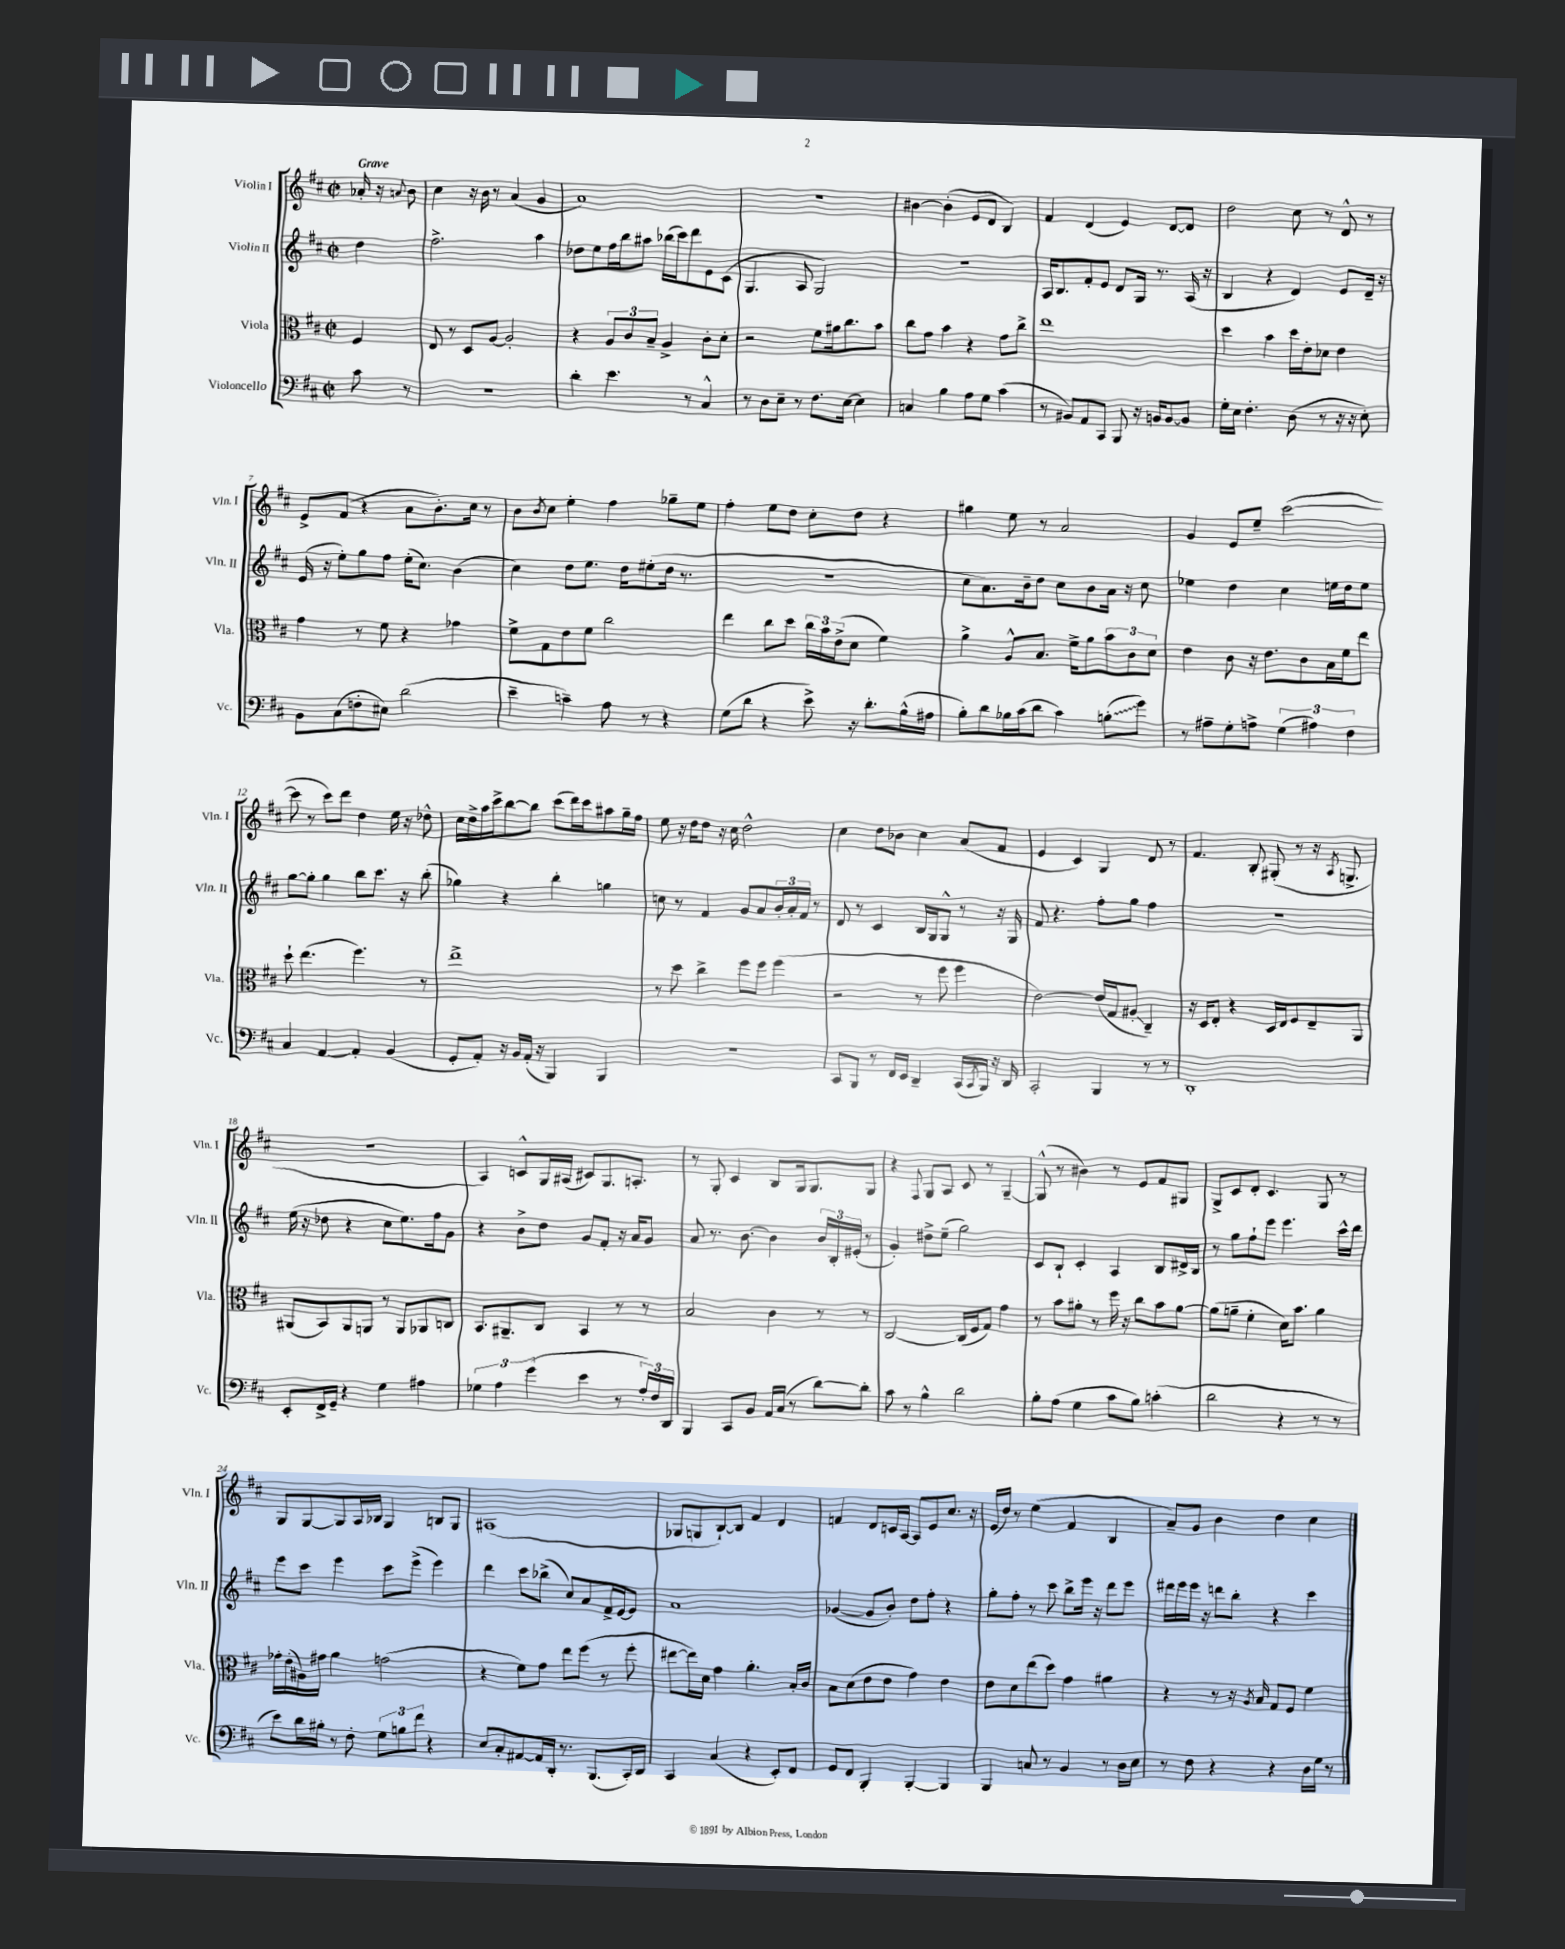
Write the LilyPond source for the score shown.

<<
\new StaffGroup <<
\new Staff = "s0" \with { instrumentName = "Violin I" shortInstrumentName = "Vln. I" } {
    \clef treble \key d \major \defaultTimeSignature \time 2/2 \partial 4 \tempo "Grave"
    aes'16-. r16 \appoggiatura { a'8 } b'8 |
    cis''4 r16 b'16 r8 a'4( g'4 |
    a'1) |
    R1 |
    bis'4~ bis'4-.( e'8 d'8 b4) |
    fis'4 d'4( e'4) d'8~ d'8 |
    d''2 cis''8 r8 d'8-^ r8 |
    e'8-> fis'8( r4 a'8 b'8.-.) cis''16 r8 |
    b'8 \acciaccatura { b'8 } cis''8 e''4-. fis''4 ges''8-- e''8 |
    fis''4-. e''8 d''8 cis''8-. d''8 r4 |
    gis''4 e''8 r8 a'2 |
    g'4 e'8 e''8-- cis'''2~( |
    cis'''8 r8 cis'''8) d'''8 d''4 e''16 r16 des''8-^ |
    cis''16 d''16-> a''16 cis'''16-> b''8~ b''8 cis'''8( d'''16) cis'''16 ais''8 g''16-- fis''16 |
    e''8 r16 d''16 d''8 r16 cis''16 d''2-^ |
    cis''4 d''8 bes'8 cis''4 a'8( fis'8 |
    e'4 cis'4) g4 d'8 r8 |
    fis'4. b8-. gis8-.( r8 r16 \acciaccatura { a8 } g8.-> |
    R1 |
    a4) c'8-^ g16 ais16( cis'8) g8. a8.-. |
    r8 g8-. cis'4 b8 g16 g8. g8 |
    r4 \appoggiatura { fis8 } g8 a8 cis'8 r8 g4~-- |
    g8-^( r8 bis'4) r8 e'8 fis'8 gis8 |
    g8-> cis'8 d'8-. cis'4. g8 r8 |
    g8 g8~ g8 a16 bes16 g4 b8 g8 |
    ais1( |
    ges8 g8 b8~-!) b8 fis'4 d'4 |
    f'4 d'8 c'16 a16~ a8 e'8 cis''8. r16 |
    e'16( d''16) r8 e''4( fis'4 b4 |
    a'8--) g'8 b'4 d''4 cis''4 \bar "|." |
}
\new Staff = "s1" \with { instrumentName = "Violin II" shortInstrumentName = "Vln. II" } {
    \clef treble \key d \major \defaultTimeSignature \time 2/2 \partial 4
    d''4 |
    fis''2.-> a''4 |
    des''8 e''8 fis''16 b''16 ais''8 bes''16( cis'''16) d'''8 e'8 cis'8( |
    g4. a8 g2) |
    R1 |
    a16 b8. fis'8-. e'8 d'8 g16 r8. a16( r16 |
    b4 r4 d'4) e'8 d'16-- r16 |
    e'16( r16 e''8-.) g''8 fis''8 e''16-.( cis''8.) b'4( |
    cis''4) d''8 e''8. d''16 eis''8-.( d''16 r8. |
    r1 |
    cis''8 a'8.) b'16-- d''8 cis''8 b'8 a'16 r16 cis''8 |
    ees''4 d''4 cis''4 e''16 d''16 e''8 |
    g''8~ g''8-. g''4 b''8 cis'''8. r16 b''8-.( |
    ges''4) r4 b''4-. g''4 |
    c''8 r8 fis'4 g'8 a'8 \tuplet 3/2 { b'16-. a'16-. fis'16 } r8 |
    d'8 r8 cis'4 b16 g16 g8-^ r8 r16 g16 |
    fis'8 r4. fis''8-. g''8 fis''4 |
    r1 |
    e''16( r16 des''8 r4 cis''8 e''8.) fis''16 g'8 |
    r4 b'8-> d''8 g'8 fis'8-. r16 a'16 g'8 |
    a'8 r8. b'8.~ b'4 \tuplet 3/2 { b'16 b16-. eis'16-.( } r8 |
    g'4-.) dis''8-> e''8--( g''2) |
    cis'8 b8-! cis'4-. a4 b8 dis'16-> b16 |
    r8 g''8 fis''8-! e'''8 e'''4. cis'''16-^ d'''16 |
    e'''8 cis'''8 e'''4 cis'''8 e'''8->( e'''4) |
    d'''4 cis'''8 bes''8->( cis''8) a'8 fis'16-> e'16~ e'8 |
    a'1 |
    ges'4~( ges'8 b'8-.) d''8 fis''8-. r4 |
    g''8-. fis''8-. r8 cis'''8 b''8-> e'''16 r16 d'''8 e'''8 |
    dis'''16 e'''16 e'''16 r16 d'''8 b''8-. r4 cis'''4 \bar "|." |
}
\new Staff = "s2" \with { instrumentName = "Viola" shortInstrumentName = "Vla." } {
    \clef alto \key d \major \defaultTimeSignature \time 2/2 \partial 4
    fis4 |
    e8 r8 d8 a8~ a2-. |
    r4 \tuplet 3/2 { a8 cis'8 b8-- } a4-> cis'8-. d'8-. |
    r2 fis'8 ais'16 cis''8. b'8 |
    cis''8 g'8 b'4 r4 g'8 cis''8-> |
    e''1 |
    d''4 b'4 d''16 e'16-. des'8 e'4 |
    g'4 r8 fis'8 r4 ges'4 |
    fis'8-> g8 e'8 fis'8 cis''2 |
    e''4 cis''8 d''8 \tuplet 3/2 { cis''16 b'16 e'16->( } d'8 fis'4) |
    a'4-> a8-^ b8. fis'16-> a'8 \tuplet 3/2 { b'8 cis'8 d'8 } |
    e'4 cis'8 r16 e'8. cis'8 b16 fis'16 e''8 |
    d''8-! e''4.( fis''4.) r8 |
    e''1-> |
    r8 d''8 cis''4-> fis''8 fis''8 fis''4( |
    r2 r8 fis''8 fis''4 |
    e'2~) e'16( g16 ais8-.\glissando cis4--) |
    r16 d16 e8-. r4 d16 e16 fis8 e8-- a,8 |
    ais,8( b,8) ais,8 a,8 r8 a,8 aes,8 c8 |
    b,8. ais,8.-- cis8 b,4 r8 r8 |
    b2 cis'4 r8 r8 |
    cis2~ cis16( fis16 g8) g'4 |
    r8 b'8 ais'8-. r8 fis''16 r16 cis''8 b'8 ais'8~ |
    ais'8( a'8-- fis'4-. d'16) b'8. a'4 |
    ges'16-. e'16-.( ais16) gis'16 a'4 g'2( |
    r4 fis'8) g'8 e''8 fis''8( r8 fis''8-. |
    eis''8~ eis''16) d'16 g'4 a'4.-. b16-. cis'16 |
    b8 d'8( e'8 e'8 g'4) e'4 |
    e'8 d'8 e''8( d''8) g'4 ais'4 |
    r4 r8 r16 \acciaccatura { a8 } b16 g8 fis8 fis'4 \bar "|." |
}
\new Staff = "s3" \with { instrumentName = "Violoncello" shortInstrumentName = "Vc." } {
    \clef bass \key d \major \defaultTimeSignature \time 2/2 \partial 4
    cis'8 r8 |
    R1 |
    d'4-. e'4. r8 cis4-^ |
    r8 d8 e8-- r8 fis8. e16~ e4 |
    c4 b4 a8 g8 cis'4( |
    r8 bis,8) a,8 cis,8 b,,8 r16 b,16 b,8~ b,8 |
    g16-. e16 fis4.-. d8( r8 r16 r16 e8-.) |
    b,8 cis8( f8-. eis8) d'2( |
    e'4-- c'4--) a8 r8 r4 |
    g8( d'8 r4 e'8->) r16 d'8.-. b16-^( ais16 |
    b8-.) d'8 bes16 cis'16( d'8 cis'4) \once \override Glissando.style = #'zigzag b8-.\glissando( g'8) |
    r8 ais8-- g8-. a8-> \tuplet 3/2 { g4( ais4) fis4 } |
    cis4 a,4~ a,4-. b,4( |
    g,8-. a,8-.) r16 b,16 a,16-.( r16 b,,4) b,,4 |
    R1 |
    cis,8 b,,8 r8 fis,16 e,16 d,4-- cis,16( \acciaccatura { cis,8 } b,,16) r16 d,16 |
    cis,2-. b,,4 r8 r8 |
    d,1-. |
    e,8-. fis,16-> g,16-- r4 g4 ais4 |
    \tuplet 3/2 { ges4 a4 g'4( } e'4 r8 \tuplet 3/2 { a16-.) fis16 d,16 } |
    b,,4 cis,8 b,8 a,16 cis16( r8 d'8~) d'8-. |
    cis'8 r8 b4-^ d'2 |
    b8-. a8( g4 cis'8 b8) c'4-.( |
    d'2 r4 r8 r8 |
    e'8) d'16 bis16-. r8 fis8-. \tuplet 3/2 { g8 b8 fis'8 } r4 |
    e8 cis8-. ais,8~ ais,16 d,16-. r8. b,,8.( cis,16-.) d,16 |
    cis,4 cis4( r4 e,8-.) fis,8 |
    g,8 fis,8 b,,4-. b,,4~-. b,,4 |
    b,,4 c8 r8 b,4 r8 d16 e16 |
    r8 fis8 r4 r4 d16 g16 r8 \bar "|." |
}
>>
>>
